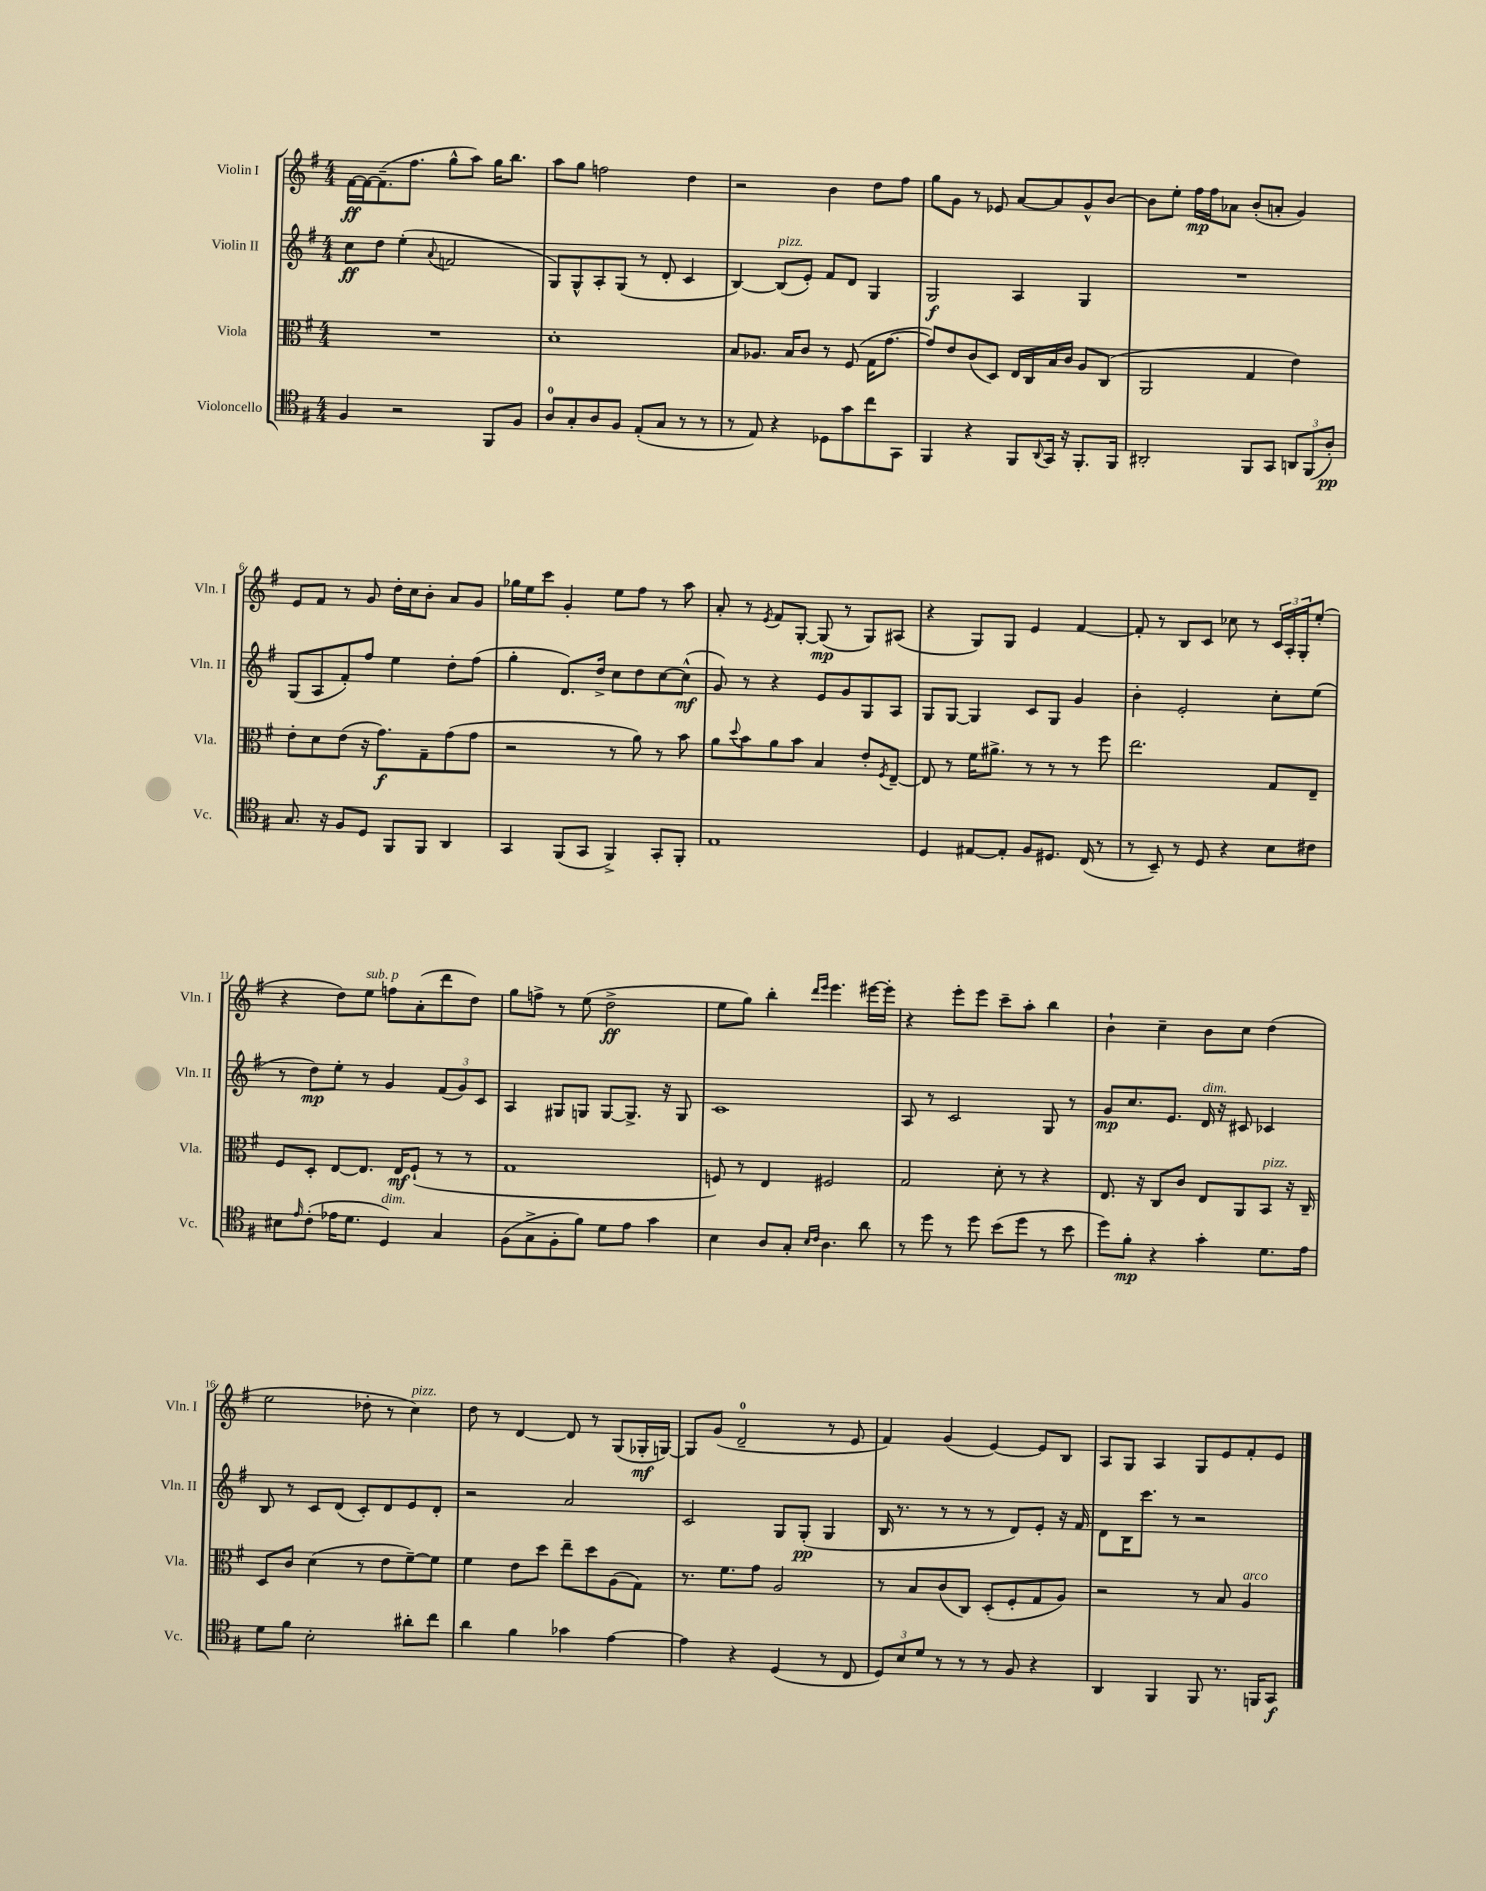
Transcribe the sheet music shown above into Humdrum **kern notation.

**kern	**kern	**kern	**kern
*staff4	*staff3	*staff2	*staff1
*clefC4	*clefC3	*clefG2	*clefG2
*k[f#]	*k[f#]	*k[f#]	*k[f#]
*M4/4	*M4/4	*M4/4	*M4/4
4F#	1r	8cc	[16f#
.	.	.	16f#_
.	.	8dd	(8.f#~]
2r	.	(4ee'	.
.	.	.	8.ff#
.	.	8qqa	.
.	.	2f	8gg^^
.	.	.	8aa)
8FF#	.	.	16gg
.	.	.	8.bb
8F#	.	.	.
=	=	=	=
8A	1d'	8G)	8aa
8G'	.	8G^^	8gg
8A	.	8A'	2ff
8F#	.	(8G	.
(8E'	.	8r	.
8G	.	8d'	.
8r	.	4c	4dd
8r	.	.	.
=	=	=	=
8r	8B	[4B)	2r
8E)	8.A-	.	.
4r	.	(8B]	.
.	16B	.	.
.	8c	8e')	.
8D-	8r	8f#	4b
8g	(8F#	8d	.
8cc	16G	4G	8dd
.	[8.g	.	.
8GG	.	.	8ff#
=	=	=	=
4FF#	8g])	2G	8gg
.	8e	.	8g
4r	(8c	.	8r
.	8D)	.	8e-
8FF#	16E	4A	[8a
.	16C	.	.
8qqAA	.	.	.
16GG	16B	.	8a]
16r	16c	.	.
8.FF#'	8A	4G	8g^^
.	(8C	.	[8b
16FF#	.	.	.
=	=	=	=
2AA#'	2AA	1r	8b]
.	.	.	8ee'
.	.	.	16ff#
.	.	.	16ff#
.	.	.	8a-
8FF#	4G	.	(8b'
8GG	.	.	8a'
12AA	4e)	.	4g)
(12FF#	.	.	.
12A')	.	.	.
=	=	=	=
8.G	8e'	(8G	8e
.	8d	8A	8f#
16r	.	.	.
8F#	(8e	8f#')	8r
8D	16r	8ff#	8g
.	8.g)	.	.
8FF#	.	4ee	16dd'
.	.	.	16cc
8FF#	8G~	.	8b'
4AA	(8g	8dd'	8a
.	8g	(8ff#	8g
=	=	=	=
4GG	2r	4gg'	16gg-
.	.	.	16ee
.	.	.	8ccc
(8FF#	.	8.d)	4g'
8GG	.	.	.
.	.	16dd^	.
4FF#^)	8r	8cc	8ee
.	8a)	8dd	8ff#
8GG'	8r	[8cc	8r
8FF#'	8b	(8cc^^]	8aa
=	=	=	=
1E	8a	8g)	8a'
.	8qqdd	.	.
.	8b	8r	8r
.	.	.	8qe
.	8a	4r	8f#
.	8b	.	[8G'
.	4B	8e	(8G]
.	.	8g	8r
.	8e'	8G	8G)
.	8qF#	.	.
.	[8E~	8A	(8A#
=	=	=	=
4D	8E]	8G	4r
.	8r	[8G	.
[8E#	16f#	4G]	8G)
.	8.a#^	.	.
8E#']	.	.	8G
8F#	8r	8c	4e
8.D#	8r	8G	.
.	8r	4g	[4f#
(16C	.	.	.
8r	8ff#	.	.
=	=	=	=
8r	2.ee	4b'	8f#']
8BB~)	.	.	8r
8r	.	2e'	8B
8D	.	.	8c
4r	.	.	8cc-
.	.	.	8r
8B	8G	8cc'	24c
.	.	.	24A'
.	.	.	24G'
8c#	8E~	(8ee	(8ee'
=	=	=	=
8B#	8F#	8r	4r
16qqe	.	.	.
(8c'	8D'	8dd)	.
16e-	[8E	8ee'	8dd)
8.d	.	.	.
.	8.E]	8r	8ee
4D)	.	4g	8ff
.	16E	.	.
.	(8F#`	.	(8a'
4G	8r	(12f#	8ddd
.	.	12g)	.
.	8r	.	8dd)
.	.	12c	.
=	=	=	=
(8F#	1G	4A	8gg
8G^	.	.	8ff^
8F#'	.	8G#	8r
8f#)	.	8G	(8ee
8d	.	[8G	2dd^
8e	.	8.G^]	.
4g	.	.	.
.	.	16r	.
.	.	8G	.
=	=	=	=
4B	8F)	1c	8ee
.	8r	.	8gg)
8A	4E	.	4bb'
8G'	.	.	.
16qqB	.	.	16qqddd
16qqc	.	.	16qqeee
4.A	2F#	.	4.eee
8a	.	.	[16eee#
.	.	.	16eee#']
=	=	=	=
8r	2G	8A	4r
8dd	.	8r	.
8r	.	2c	8eee'
8dd	.	.	8eee
(8b	8d'	.	8ccc~
8dd	8r	.	8aa'
8r	4r	8G	4bb
8b	.	8r	.
=	=	=	=
8dd)	8.E	8g	4b`
8f#'	.	8.cc	.
.	16r	.	.
4r	8C	.	4cc~
.	.	8.e	.
.	8c	.	.
4g'	8E	16d	8b
.	.	16r	.
.	8AA	8c#	8cc
8.d	8BB	4c-	(4dd
.	16r	.	.
16e	16C~	.	.
=	=	=	=
8d	8D	8B	2ee
8f#	8c	8r	.
2B'	(4d	8c	.
.	.	(8d	.
.	8r	8c')	8dd-'
.	8e	8d	8r
8a#'	[8f#~)	8e	4cc)
8cc	8f#]	8d'	.
=	=	=	=
4a	4f#	2r	8dd
.	.	.	8r
4f#	8e	.	[4d
.	8dd	.	.
4g-	8ee~	2a	8d]
.	8dd	.	8r
[4e	(8A	.	(8G
.	8G)	.	16G-'
.	.	.	[16G)
=	=	=	=
4e]	8.r	2c	8G]
.	.	.	(8g
.	8.f#	.	.
4r	.	.	2d~
.	8g	.	.
(4D	2A	8G	.
.	.	(8G'	.
8r	.	4G	8r
8C	.	.	8e
=	=	=	=
12D)	8r	16B	4f#)
.	.	8.r	.
12B	.	.	.
.	8B	.	.
12d	.	.	.
8r	(8c	8r	(4g
8r	8C)	8r	.
8r	(8D'	8r	[4e)
8F#	8F#'	8d)	.
4r	8G	8e'	8e]
.	8A)	16r	8B
.	.	16f#	.
=	=	=	=
4AA	2r	8d	8A
.	.	16B	8G
.	.	8.ccc	.
4FF#	.	.	4A
.	.	8r	.
8FF#	8r	2r	8G
8.r	8B	.	8e
.	4A	.	8f#'
16FF	.	.	.
8GG	.	.	8e
==	==	==	==
*-	*-	*-	*-
